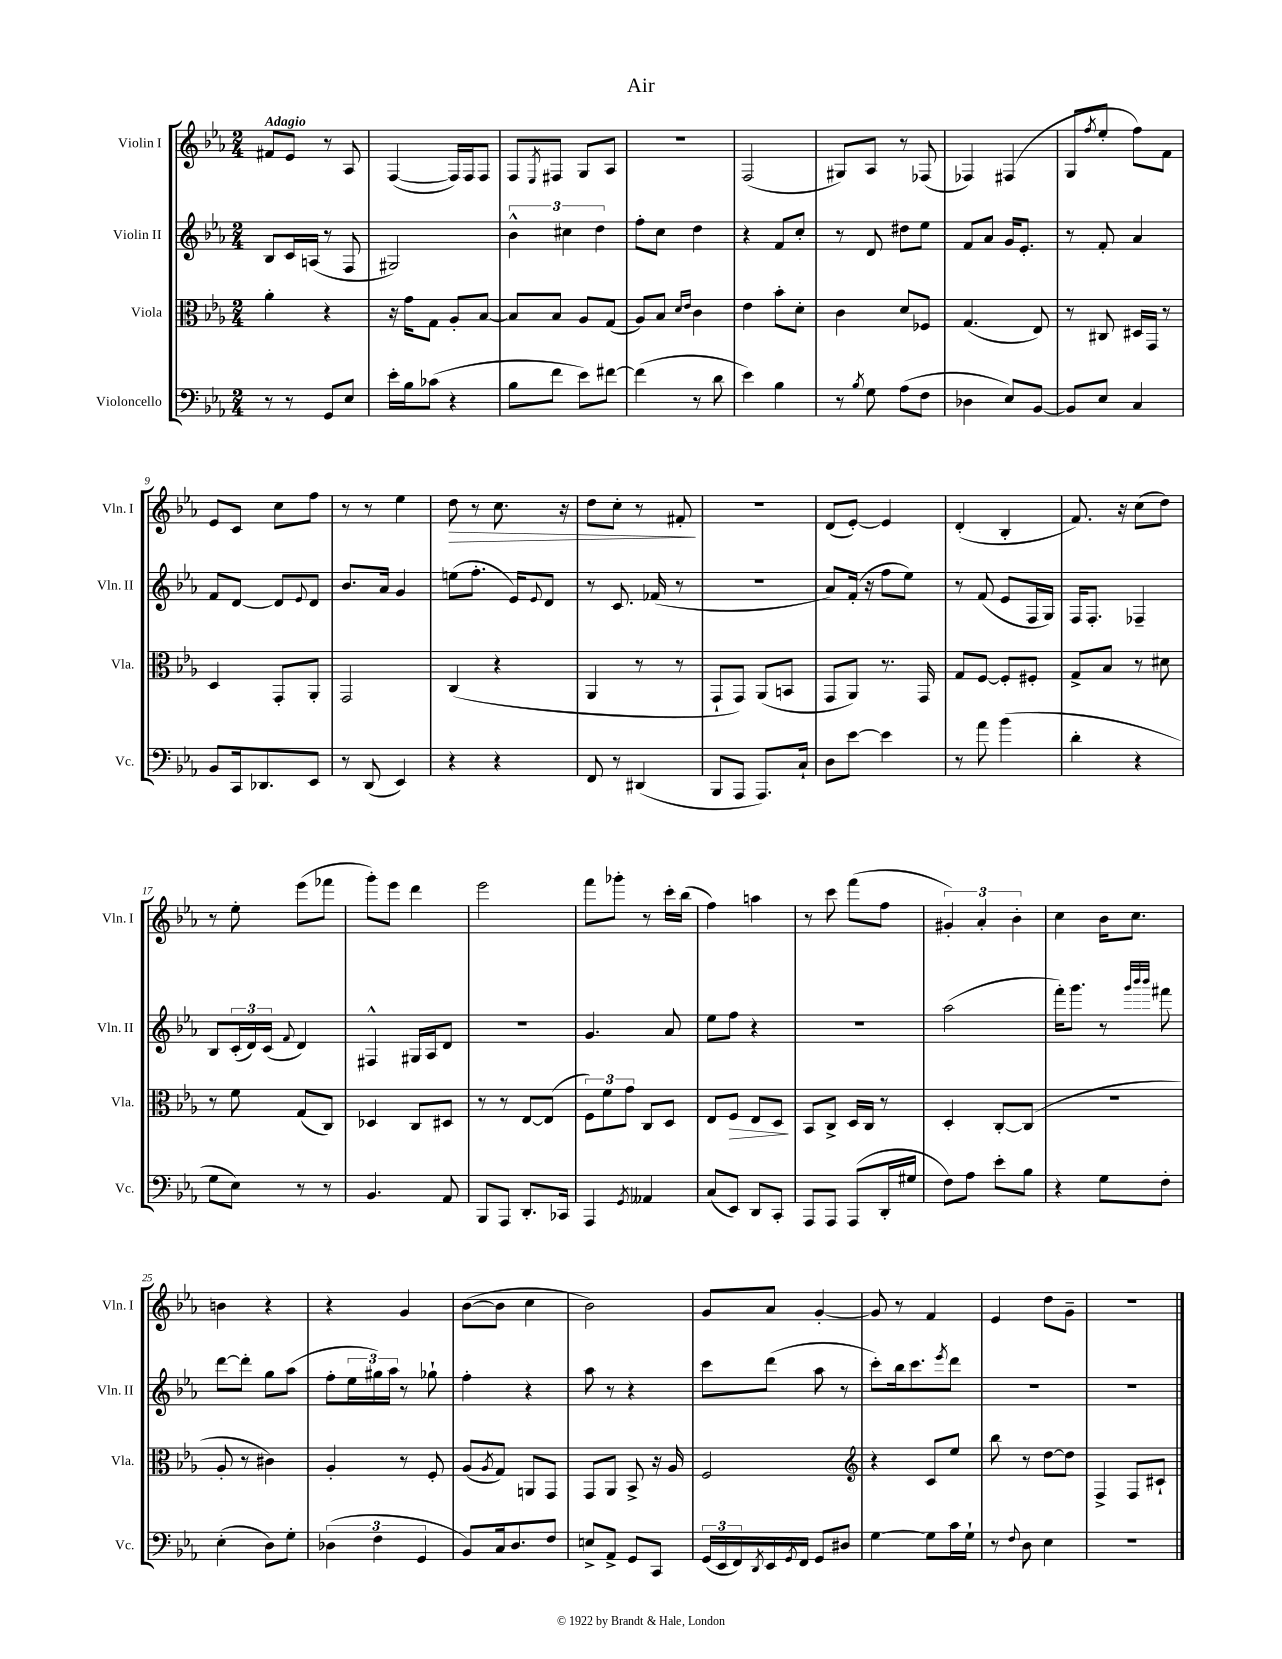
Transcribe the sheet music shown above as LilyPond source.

\header { title = "Air" }
<<
\new StaffGroup <<
\new Staff = "s0" \with { instrumentName = "Violin I" shortInstrumentName = "Vln. I" } {
    \clef treble \key ees \major \numericTimeSignature \time 2/4 \tempo "Adagio"
    fis'8 ees'8 r8 aes8 |
    f4~( f16) f16 f8 |
    f8 \acciaccatura { ees8 } fis8 g8 aes8 |
    r2 |
    f2( |
    gis8) aes8 r8 fes8( |
    fes4) fis4( |
    g8 \acciaccatura { f''8 } ees''8-. f''8) f'8 |
    ees'8 c'8 c''8 f''8 |
    r8 r8 ees''4 |
    d''8\> r8 c''8. r16 |
    d''8 c''8-. r8 fis'8-.\! |
    R2 |
    d'8( ees'8~-.) ees'4 |
    d'4-.( bes4-. |
    f'8.) r16 c''8( d''8) |
    r8 ees''8-. ees'''8( fes'''8 |
    g'''8-.) ees'''8 d'''4 |
    ees'''2 |
    f'''8 ges'''8-. r8 c'''16-. bes''16( |
    f''4) a''4 |
    r8 c'''8 f'''8( f''8 |
    \tuplet 3/2 { gis'4-.) aes'4-. bes'4-. } |
    c''4 bes'16 c''8. |
    b'4 r4 |
    r4 g'4 |
    bes'8~( bes'8 c''4 |
    bes'2) |
    g'8 aes'8 g'4~-. |
    g'8 r8 f'4 |
    ees'4 d''8 g'8-- |
    R2 \bar "|." |
}
\new Staff = "s1" \with { instrumentName = "Violin II" shortInstrumentName = "Vln. II" } {
    \clef treble \key ees \major \numericTimeSignature \time 2/4
    bes8 c'16 a16( r8 f8 |
    gis2) |
    \tuplet 3/2 { bes'4-^ cis''4 d''4 } |
    f''8-. c''8 d''4 |
    r4 f'8 c''8-. |
    r8 d'8 dis''8 ees''8 |
    f'8 aes'8 g'16 ees'8.-. |
    r8 f'8-. aes'4 |
    f'8 d'8~ d'8 \appoggiatura { ees'8 } d'8 |
    bes'8. aes'16 g'4 |
    e''8( f''8.-. ees'16) \appoggiatura { ees'8 } d'8 |
    r8 c'8. fes'16( r8 |
    r2 |
    aes'8) f'16-.( r16 f''8 ees''8) |
    r8 f'8( ees'8 f16 g16) |
    f16 f8.-. fes4-- |
    bes8 \tuplet 3/2 { c'16-.( d'16) c'16( } \appoggiatura { f'8 } d'4) |
    fis4-^ gis16 aes16 d'8 |
    R2 |
    g'4. aes'8 |
    ees''8 f''8 r4 |
    r2 |
    aes''2( |
    f'''16-.) g'''8. r8 \grace { g'''32 bes'''32 bes'''32 } fis'''8 |
    d'''8~ d'''8-. g''8 aes''8( |
    f''8-. \tuplet 3/2 { ees''16 gis''16) aes''16 } r8 ges''8-! |
    f''4-. r4 |
    aes''8 r8 r4 |
    c'''8 d'''8( aes''8 r8 |
    c'''8-.) bes''16 c'''8. \acciaccatura { ees'''8 } d'''8 |
    R2 |
    R2 \bar "|." |
}
\new Staff = "s2" \with { instrumentName = "Viola" shortInstrumentName = "Vla." } {
    \clef alto \key ees \major \numericTimeSignature \time 2/4
    aes'4-. r4 |
    r16 g'16 g8 aes8-. bes8~ |
    bes8 bes8 aes8 g8( |
    aes8) bes8 \grace { d'16 ees'16 } c'4 |
    ees'4 bes'8-. d'8-. |
    c'4 d'8 fes8 |
    g4.( ees8) |
    r8 cis8 dis16 g,16 r8 |
    d4 g,8-. aes,8-. |
    g,2 |
    c4( r4 |
    aes,4 r8 r8 |
    g,8-! g,8) aes,8( b,8 |
    g,8 aes,8) r8. g,16 |
    g8 f8~ f8-. fis8-. |
    g8-> bes8 r8 dis'8 |
    r8 f'8 g8( c8) |
    des4 c8 dis8 |
    r8 r8 ees8~ ees8( |
    \tuplet 3/2 { f8) f'8 g'8 } c8 d8 |
    ees8 f8\> ees8 d8\! |
    bes,8 c8-> d16 c16 r8 |
    d4-. c8~-. c8( |
    r2 |
    aes8-. r8 cis'4) |
    aes4-. r8 f8-. |
    aes8( \acciaccatura { aes8 } g8) a,8 g,8 |
    g,8 aes,8 bes,8-> r16 aes16 |
    f2 |
    \clef treble r4 c'8 ees''8 |
    bes''8 r8 d''8~ d''8 |
    f4-> f8 cis'8-! \bar "|." |
}
\new Staff = "s3" \with { instrumentName = "Violoncello" shortInstrumentName = "Vc." } {
    \clef bass \key ees \major \numericTimeSignature \time 2/4
    r8 r8 g,8 ees8 |
    ees'16-. bes16 ces'8( r4 |
    bes8 f'8 ees'8) fis'8~ |
    fis'4( r8 d'8 |
    ees'4) bes4 |
    r8 \acciaccatura { bes8 } g8 aes8( f8 |
    des4 ees8) bes,8~ |
    bes,8 ees8 c4 |
    bes,8 c,16 des,8. ees,8 |
    r8 d,8( ees,4) |
    r4 r4 |
    f,8 r8 dis,4( |
    bes,,8 aes,,8 aes,,8.) c16-! |
    d8 ees'8~ ees'4 |
    r8 aes'8 bes'4( |
    d'4-. r4 |
    g8 ees8) r8 r8 |
    bes,4. aes,8 |
    bes,,8 aes,,8 d,8.-. ces,16 |
    aes,,4 \acciaccatura { g,8 } aeses,4 |
    c8( ees,8) d,8 c,8-. |
    aes,,8 aes,,8 aes,,8( d,16-. gis16 |
    f8) aes8 ees'8-. bes8 |
    r4 g8 f8-. |
    ees4-.( d8) g8-. |
    \tuplet 3/2 { des4( f4 g,4 } |
    bes,8) c16 d8. f8 |
    e8-> aes,8-> g,8 c,8 |
    \tuplet 3/2 { g,16( ees,16 f,16) } \acciaccatura { d,8 } ees,16 \acciaccatura { g,8 } f,16 g,8 dis8 |
    g4~ g8 c'16 g16-! |
    r8 \appoggiatura { f8 } d8 ees4 |
    r2 \bar "|." |
}
>>
>>
